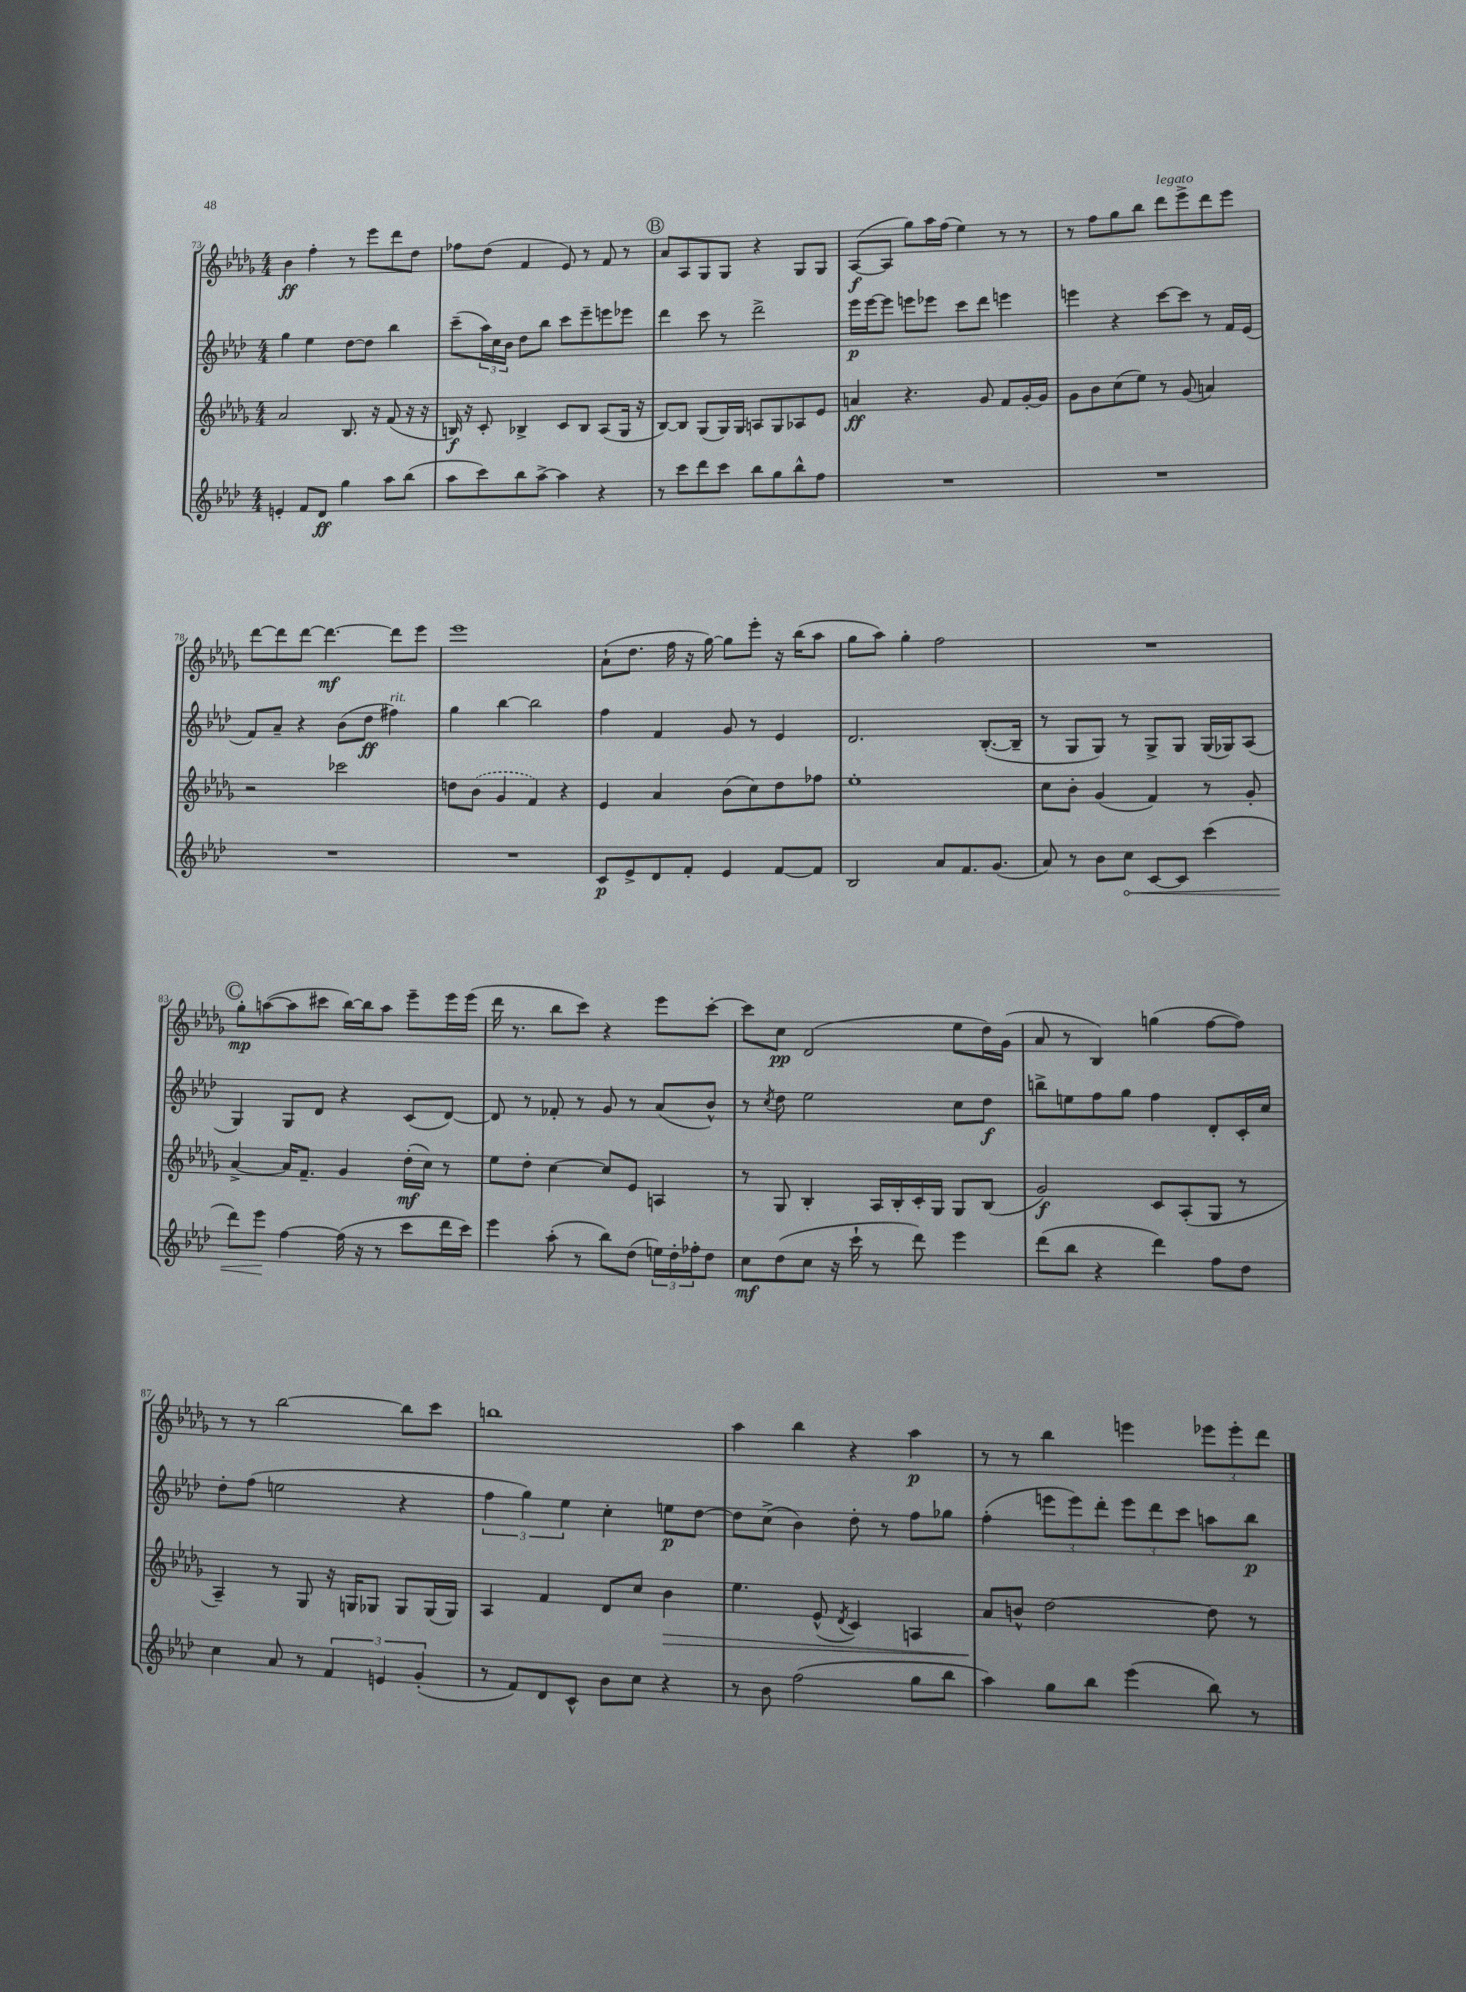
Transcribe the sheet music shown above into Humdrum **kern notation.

**kern	**kern	**kern	**kern
*staff4	*staff3	*staff2	*staff1
*clefG2	*clefG2	*clefG2	*clefG2
*k[b-e-a-d-]	*k[b-e-a-d-g-]	*k[b-e-a-d-]	*k[b-e-a-d-g-]
*M4/4	*M4/4	*M4/4	*M4/4
4e'	2a-	4gg	4b-
8f	.	4ee-	4ff'
8d-	.	.	.
4gg	8.B-	[8dd-	8r
.	.	8dd-]	8eee-
.	16r	.	.
8aa-	(8f	4bb-	8ddd-
(8bb-	16r	.	8dd-
.	16r	.	.
=	=	=	=
8aa-	16B)	(8ccc~	8ff-
.	16r	.	.
8ccc)	8c'	24aa-)	(8dd-
.	.	24cc	.
.	.	24b-	.
8bb-	4B-^	8dd-	4f
[8aa-^	.	8bb-	.
4aa-]	8c	8ccc	8e-)
.	8B-	8eee-~	8r
4r	(8A-	8eee	8f
.	16G-	8eee-	8r
.	16r	.	.
=	=	=	=
8r	[8B-)	4ddd-	8a-
8ccc	8B-]	.	8A-
8ddd-	(8G-	8ccc	8G-
8ccc	16G-)	8r	8G-
.	16G-	.	.
8bb-	8A	2ddd-^	4r
8gg	8G-	.	.
8bb-^^	8A-	.	8G-
8ff	8e-	.	8G-
=	=	=	=
1r	4a	16eee-	([8A-
.	.	[16eee-	.
.	.	8eee-]	8A-]
.	4.r	8eee	8gg-)
.	.	8eee-	16aa-
.	.	.	(16ff
.	.	8ccc	4ee-)
.	8g-	8ddd-	.
.	8f	4eee	8r
.	[16g-'	.	8r
.	16g-]	.	.
=	=	=	=
1r	8g-	4eee	8r
.	8b-	.	8ff
.	(8cc	4r	8gg-
.	8ee-)	.	8bb-
.	8r	[8ccc	8ddd-
.	(8g-	8ccc]	8eee-^
.	4a)	8r	8ddd-
.	.	16f	8eee-
.	.	(16e-	.
=	=	=	=
1r	2r	8f)	[8ddd-
.	.	8a-~	8ddd-]
.	.	4r	[8ddd-
.	.	.	4.ddd-_
.	2ccc-	(8b-	.
.	.	8dd-	.
.	.	4ff#)	8ddd-]
.	.	.	8eee-
=	=	=	=
1r	8dd	4gg	1eee-
.	(8b-	.	.
.	4g-	[4bb-	.
.	4f)	2bb-]	.
.	4r	.	.
=	=	=	=
8c	4e-	4ff	(8a-`
8e-^	.	.	8.dd-
8d-	4a-	4f	.
.	.	.	16ff
8f'	.	.	16r
.	.	.	[16gg-)
4e-	(8b-	8g	8gg-]
.	8cc)	8r	8eee-'
[8f	8dd-	4e-	16r
.	.	.	(16bb-
8f]	8ff-	.	8aa-
=	=	=	=
2B-	1ee-'	2.d-	8gg-
.	.	.	8aa-)
.	.	.	4gg-'
8a-	.	.	2ff
8.f	.	.	.
.	.	([8.B-'	.
(8.g	.	.	.
.	.	16B-~]	.
=	=	=	=
8a-)	8cc	8r	1r
8r	8b-'	8G	.
8b-	(4g-	8G)	.
8cc	.	8r	.
[8c	4f)	8G^	.
8c]	.	8G	.
(4ccc	8r	(16G	.
.	.	16G-)	.
.	8g-'	(8A-	.
=	=	=	=
8ddd-)	[4a-^	4G)	8gg-'
8eee-	.	.	([8aa
[4ff	16a-]	8G	8aa]
.	8.f~	.	.
.	.	8d-	8ccc#
(16ff]	4g-	4r	[16bb-)
16r	.	.	16bb-]
8r	.	.	8aa
8ccc	(16dd-'	(8c	8eee-~
.	16cc)	.	.
16ddd-	8r	[8d-)	16eee-
16ccc)	.	.	(16eee-
=	=	=	=
4eee-	8ee-	8d-]	16ddd-
.	.	.	8.r
.	8dd-'	8r	.
(8aa-'	[4cc	8f-'	8bb-
8r	.	8r	8ccc)
8bb-)	8cc]	8g	4r
(8dd-	8e-	8r	.
24ee)	4A	(8a-	8eee-
24dd-'	.	.	.
24ff-'	.	.	.
8dd-	.	8b-^^)	[8ccc'
=	=	=	=
8cc	8r	8r	8ccc]
.	.	8qcc	.
(8dd-	8G-	8dd-	8cc
8cc	4B-'	2ee-	(2d-
16r	.	.	.
16ccc`	.	.	.
8r	16A-	.	.
.	16B-'	.	.
8ddd-)	16c'	.	.
.	16G-	.	.
4eee-	8G-	8cc	8ee-
.	(8B-	8dd-	16dd-)
.	.	.	(16g-
=	=	=	=
(8ddd-	2g-)	8bb^	8a-
8bb-	.	8ee	8r
4r	.	8ff	4B-)
.	.	8gg	.
4ddd-)	8c	4ff	(4gg
.	(8A-'	.	.
8ff	8G-	8d-'	[8ff
8dd-	8r	16c'	8ff])
.	.	16cc	.
=	=	=	=
4cc	4A-~)	8dd-'	8r
.	.	(8ff	8r
8a-	8r	2ee	[2bb-
8r	8G-	.	.
6f	16r	.	.
.	16G	.	.
.	8G-	.	.
6e	.	.	.
.	8G-	4r	8bb-]
(6g'	.	.	.
.	(16G-	.	8ccc
.	16G-)	.	.
=	=	=	=
8r	4A-	6ff	1bb
8f)	.	.	.
.	.	6gg)	.
8d-	4f	.	.
.	.	6ee-	.
8c^^	.	.	.
8b-	8d-	4cc'	.
8cc	8cc	.	.
4r	4b-	8ee	.
.	.	[8dd-	.
=	=	=	=
8r	4.ee-	8dd-]	4aa-
8b-	.	(8cc^	.
(2ff	.	4b-)	4bb-
.	(8e-^^	.	.
.	8qd-	.	.
.	4c)	8dd-'	4r
.	.	8r	.
8gg	4A	8ff	4aa-
8bb-	.	8gg-	.
=	=	=	=
4aa-)	8a-	(4ff'	8r
.	8b^^	.	8r
8gg	[2dd-	12eee	4bb-
.	.	12eee)	.
8bb-	.	.	.
.	.	12ddd-'	.
(4eee-	.	12eee	4eee
.	.	12ddd-	.
.	.	12ccc	.
8bb-)	8dd-]	8aa	12eee-
.	.	.	12eee-'
8r	8r	8bb-	.
.	.	.	12ddd-
==	==	==	==
*-	*-	*-	*-
